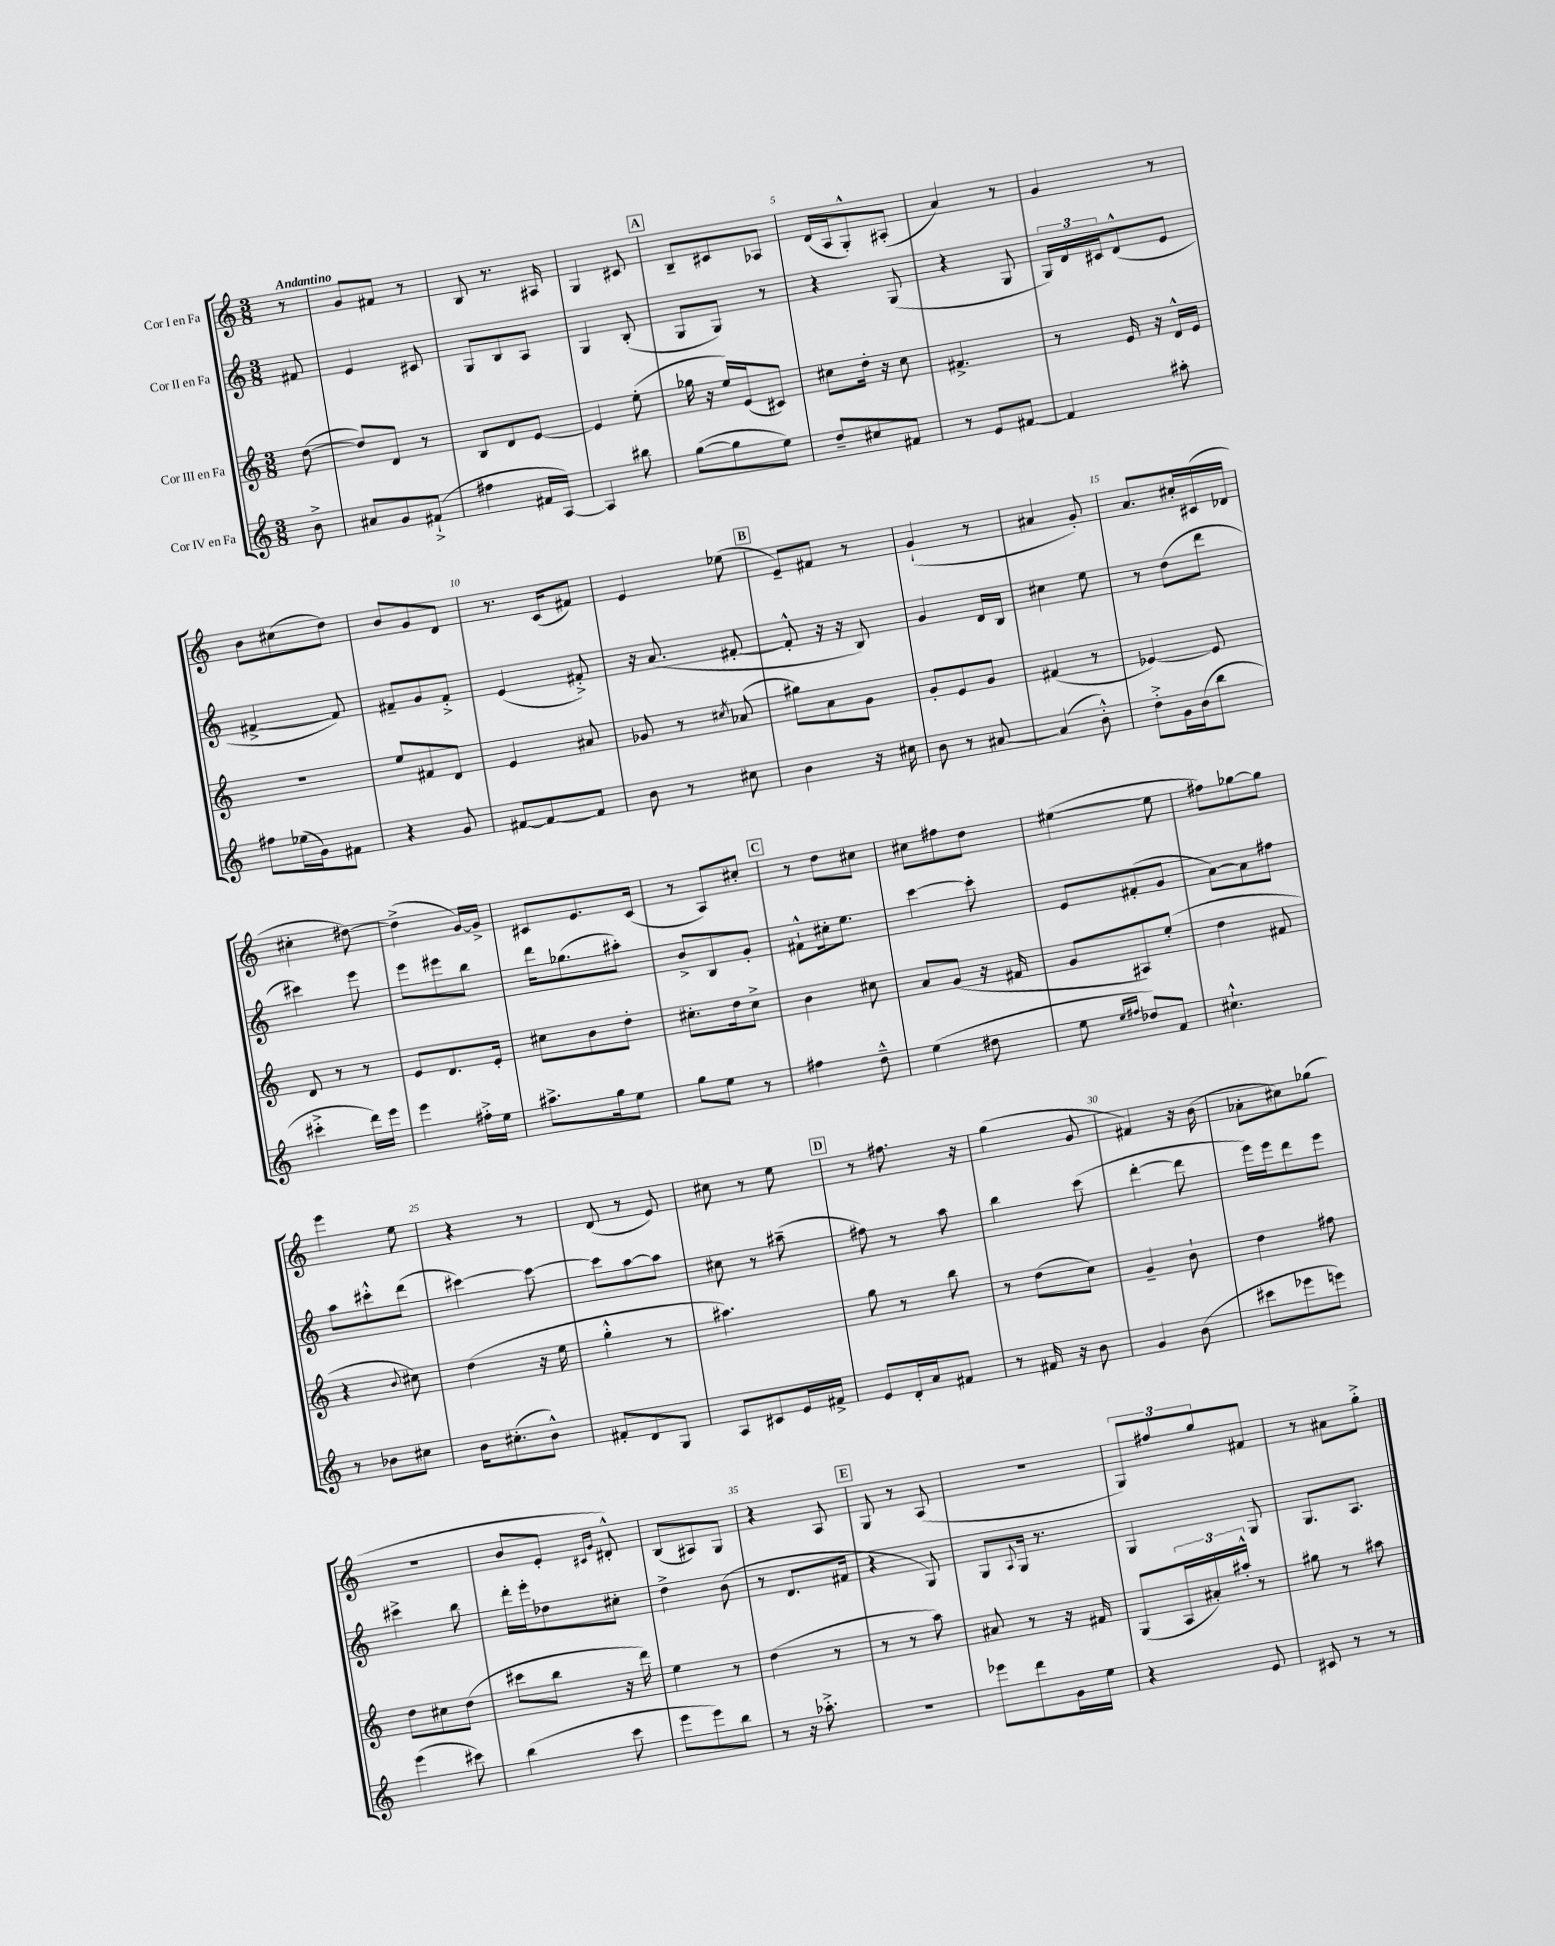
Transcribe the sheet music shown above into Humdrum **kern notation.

**kern	**kern	**kern	**kern
*staff4	*staff3	*staff2	*staff1
*clefG2	*clefG2	*clefG2	*clefG2
*k[]	*k[]	*k[]	*k[]
*M3/8	*M3/8	*M3/8	*M3/8
8b^	([8dd	8f#	8r
=	=	=	=
8a#	8dd])	4e	8g
8g	8d	.	8f#
(8f#`^	8r	8c#	8r
=	=	=	=
4ff#	8B	8G	8B
.	8d	8B	8.r
16f#	[8e	8A	.
[16A)	.	.	16A#
=	=	=	=
4A]	4e]	4G	4G
8bb#	(8ee'	(8B'	8c#
=	=	=	=
([8gg	16gg-	8G	8B~
.	16r	.	.
8gg]	16ee)	8G)	8c#
.	(16e	.	.
8ee)	8c#)	8r	8A-
=	=	=	=
8dd~	8cc#	4r	(16d
.	.	.	16A
8cc#	16dd'	.	8G'^^)
.	16r	.	.
8f#	8cc#	(8G	(8A#'
=	=	=	=
8r	4.f#^	4r	4a)
8e	.	.	.
[8f#	.	8G	8r
=	=	=	=
4f#]	8r	24G)	4g
.	.	24d	.
.	.	24c#	.
.	16e	(8d^^	.
.	16r	.	.
8aa#'	16d^^	8e	8r
.	16e	.	.
=	=	=	=
8ff#	4.r	[4f#^	8b
(16ee-	.	.	(8cc#
16g)	.	.	.
8f#	.	8f#])	8dd)
=	=	=	=
4r	8ee	8f#~	8b
.	8f#	8g	8g
8g	8d	8f#'^	8d
=	=	=	=
[8f#	4e	(4e	8.r
8f#_	.	.	.
.	.	.	(16c
8f#]	8a#	8f#'^)	8f#)
=	=	=	=
8b	8g-	16r	4e
.	.	(8.a	.
8r	8r	.	.
.	8qcc#	.	.
8cc#	(8a-	[8f#'	(8ee-
=	=	=	=
4b	8gg#)	8f#'^^]	8e~)
.	8a	16r	8f#
.	.	16r	.
16r	8g	8B)	8r
16cc#	.	.	.
=	=	=	=
8b	8g'	4g	(4g`
8r	8e	.	.
[8a#	8g	16d	8r
.	.	16B	.
=	=	=	=
(4a#]	(4f#	4cc#	4a#
8b'^^)	8r	8ee	8g')
=	=	=	=
8dd'^	[4e-)	8r	8.a
16g	.	(8dd	.
(16b	.	.	16cc#'
8bb	8e-]	8ddd	(16c#
.	.	.	16d-
=	=	=	=
4ccc#'^	8d	4ccc#)	4cc#'
.	8r	.	.
16ddd)	8r	8eee	[8dd#)
16eee	.	.	.
=	=	=	=
4eee	8e	8eee	(4dd#^]
.	8.d	8eee#	.
16ff#'^	.	8bb	[16g)
16ee	16e'	.	16g^]
=	=	=	=
8.aa#^	8cc#	16ddd	8c#
.	.	(8.gg-	.
.	8b	.	8.e
16gg	.	.	.
8ee	8dd'	8aa#')	.
.	.	.	(16c#
=	=	=	=
8gg	8.cc#'	8b^	8r
8ee	.	8B	8A)
.	16dd	.	.
8r	8cc#^	8g'	8cc#'
=	=	=	=
4ff#	4b	8f#`^^	8r
.	.	16cc#'	8dd
.	.	8.ee	.
8dd~^^	8cc#	.	8cc#
=	=	=	=
(4ee	8a	[4ccc	8cc#
.	(8g	.	8ff#
8dd#	16r	8ccc']	8dd
.	16f#	.	.
=	=	=	=
8ee	8g	8e	([4ee#
16qqee	.	.	.
16qqff#	.	.	.
8dd-)	8A#)	(8f#'	.
8f	(8ee'	8g	8ee#]
=	=	=	=
4.cc#`^^	4dd	[8a)	8ff#)
.	.	8a]	[8gg-
.	8f#	8ff#	8gg-]
=	=	=	=
8r	4r	8aa	4eee
8b-	.	8ccc#'^^	.
.	8qqb	.	.
8cc#	8cc#)	(8ddd	8ee
=	=	=	=
16b	(4dd	[4ccc#)	4r
(8.cc#'	.	.	.
8b^^)	16r	8ccc#_	8r
.	16ee	.	.
=	=	=	=
8f#'	4gg'^^	8ccc#]	(8d
8d	.	[8aa	8r
8G	8r	8aa]	8e)
=	=	=	=
8A	4.aa#)	8cc#	8cc#
8c#	.	8r	8r
16e	.	(8aa#~	8ee
16f#^	.	.	.
=	=	=	=
8e	8gg	8ff#)	8r
16d'	8r	8r	8.ff#
16a	.	.	.
8f#	8bb	8aa	.
.	.	.	16r
=	=	=	=
8r	8r	4bb	(4gg
16f#	(8dd	.	.
16r	.	.	.
8b	8cc)	(8ccc	8g
=	=	=	=
4g	4g~	[4ddd'	4f#)
(8b	8b`	8ddd]	16r
.	.	.	(16b
=	=	=	=
8ccc#	4dd	16eee)	8a-'
.	.	16eee	.
8eee-	.	8ddd	8cc#)
8eee)	8ff#	8eee	(8gg-
=	=	=	=
(4eee	8dd	4ccc#^	4.r
.	8cc#	.	.
8ccc#)	(8dd	8bb	.
=	=	=	=
(4bb	8ccc#	16ddd'	8b
.	.	16eee'	.
.	8bb	8dd-	8e'
.	.	.	16qqc#
.	.	.	16qqg
8ccc	16r	8cc#'	8d#'^^)
.	16ddd)	.	.
=	=	=	=
8eee	4ee	4dd^	(8B
8eee)	.	.	8A#)
8bb	8r	(8b	8G
=	=	=	=
8r	(4dd	8r	4r
16r	.	8.d	.
8.aa-'^	.	.	.
.	8r	.	8A
.	.	16f#	.
=	=	=	=
4.r	8r	4r	8G
.	8r	.	8r
.	8aa)	8G)	(8A
=	=	=	=
8eee-	8a#	8G	4.r
.	.	8qqA	.
8ddd	8r	16G	.
.	.	8.r	.
16g	16r	.	.
16ee	16f#	.	.
=	=	=	=
4r	(8G	4G	12G)
.	.	.	12ff#
.	24A	.	.
.	24a#')	.	12gg
.	24aa#'^^	.	.
8e	8r	8G	8f#
=	=	=	=
8c#	8gg#	8.G	8r
8r	8r	.	8a#
.	.	8.A	.
8r	8aa#	.	8gg'^
==	==	==	==
*-	*-	*-	*-
